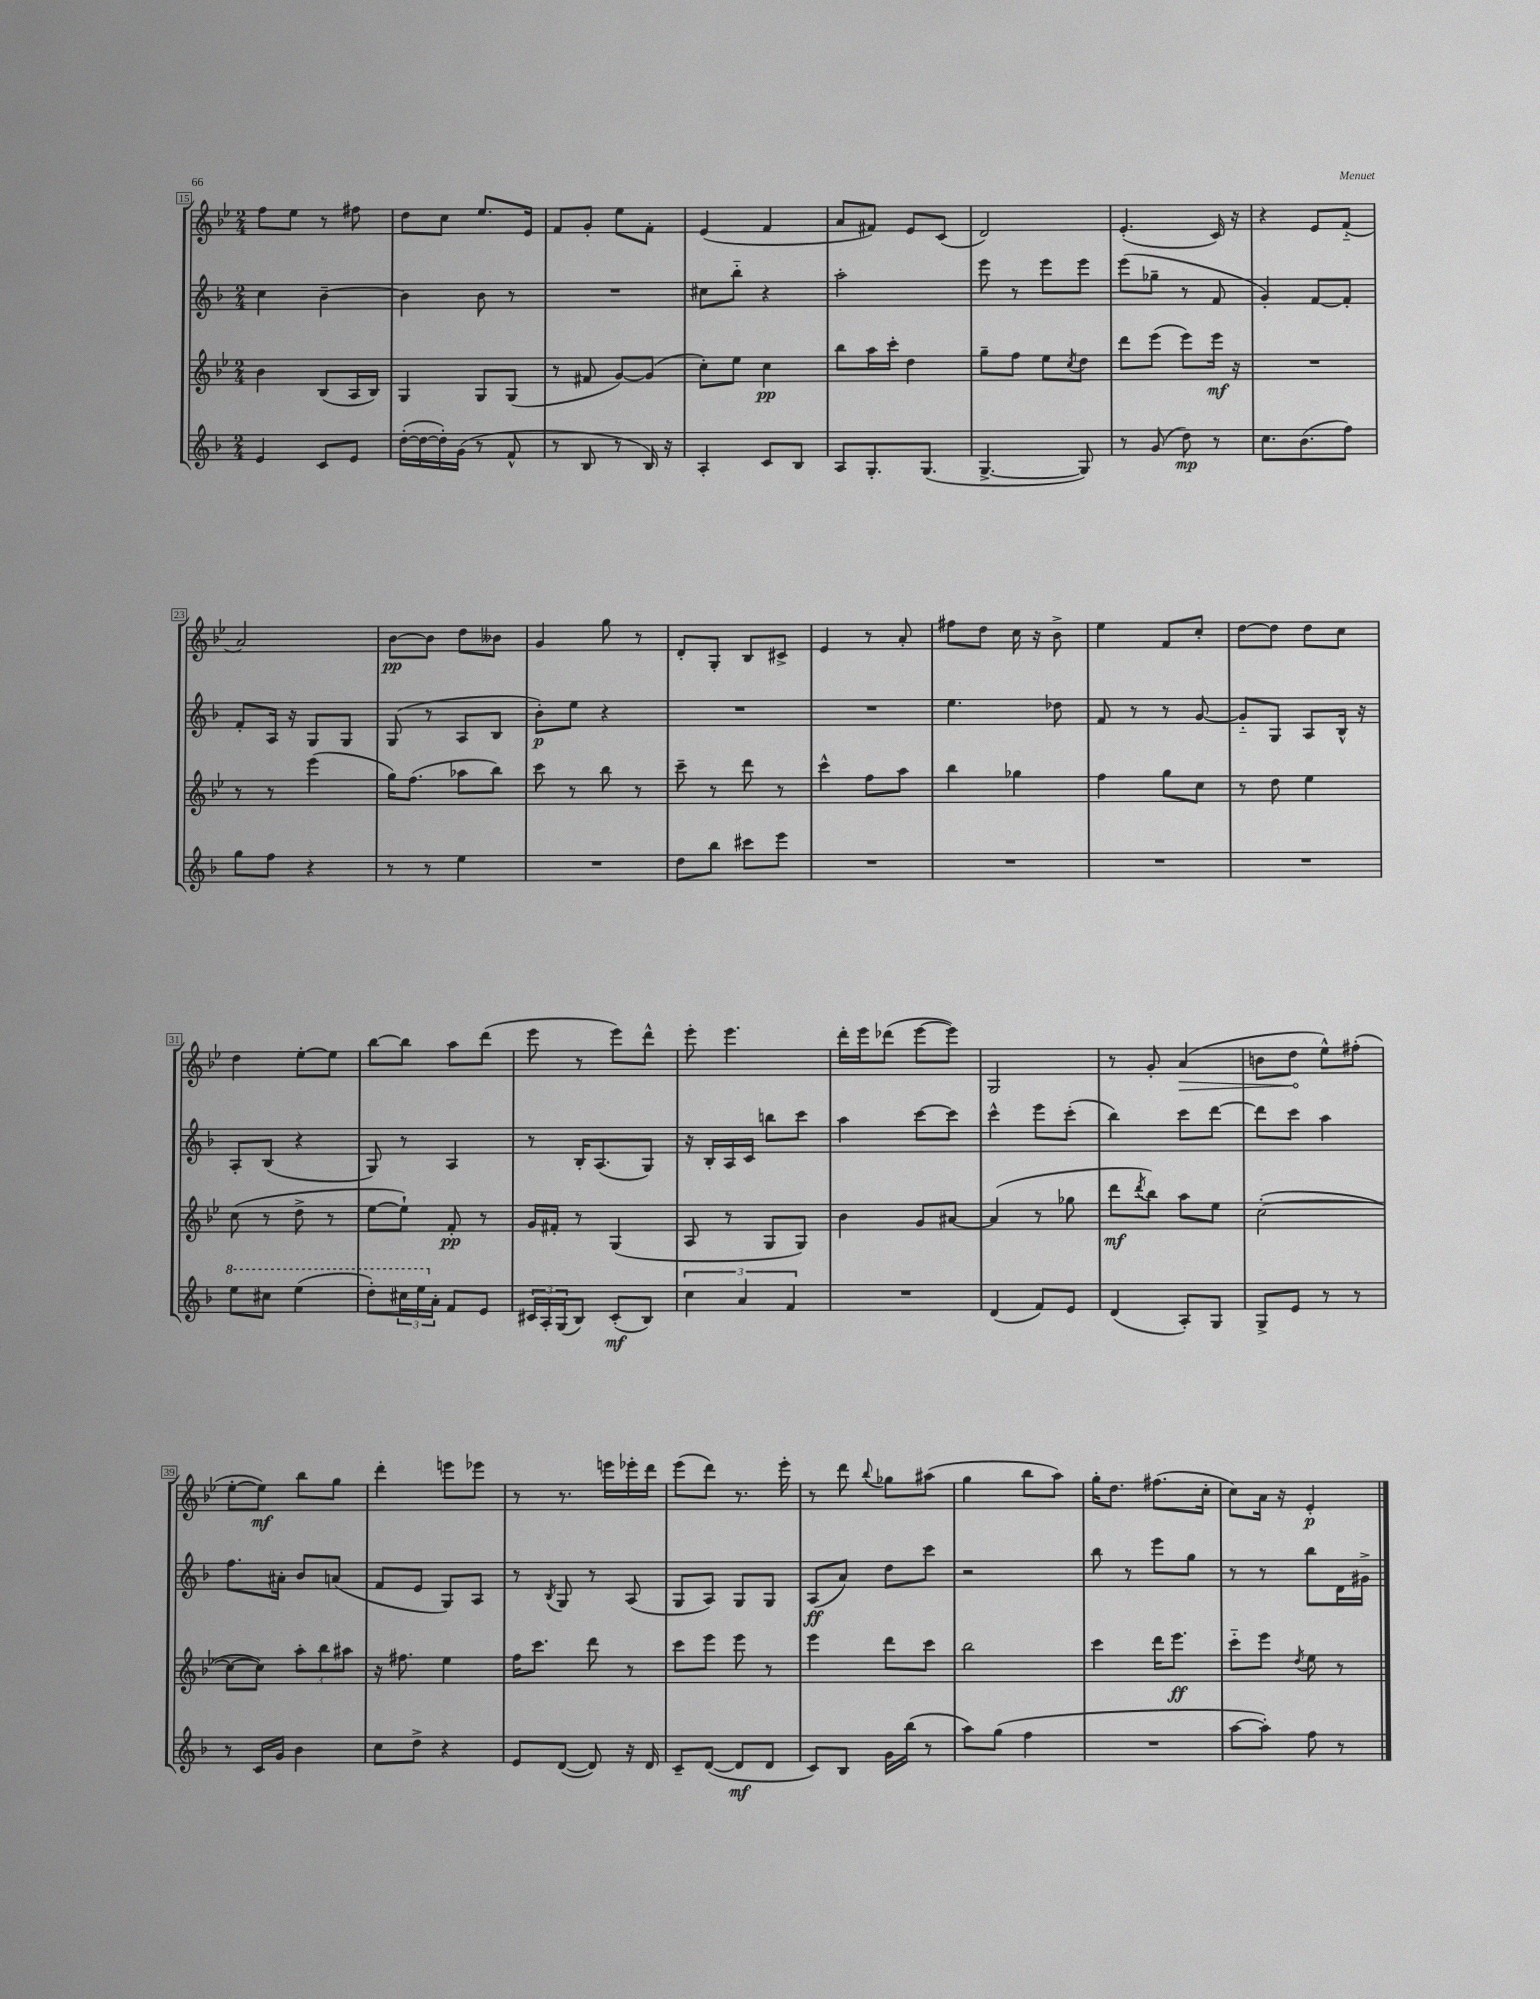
<<
\new StaffGroup <<
\new Staff = "s0" {
    \clef treble \key bes \major \numericTimeSignature \time 2/4
    f''8 ees''8 r8 fis''8 |
    d''8 c''8 ees''8. ees'16 |
    f'8 g'8-. ees''8 f'8-. |
    ees'4( f'4 |
    a'8 fis'8) ees'8 c'8( |
    d'2) |
    ees'4.-.( c'16) r16 |
    r4 ees'8 f'8-_( |
    a'2) |
    bes'8~\pp bes'8 d''8 beses'8 |
    g'4 g''8 r8 |
    d'8-. g8-. bes8 cis'8-> |
    ees'4 r8 a'8-. |
    fis''8 d''8 c''16 r16 bes'8-> |
    ees''4 f'8 c''8-. |
    d''8~ d''8 d''8 c''8 |
    d''4 ees''8~-. ees''8 |
    bes''8~ bes''8 a''8 d'''8( |
    ees'''8 r8 ees'''8) d'''8-^ |
    ees'''8-. ees'''4. |
    d'''16-. ees'''16 des'''8( ees'''8~ ees'''8) |
    g2 |
    r8 g'8-. \once \override Hairpin.circled-tip = ##t a'4\>( |
    b'8 d''8\! ees''8-^) fis''8-.( |
    ees''8~-. ees''8\mf) bes''8 g''8 |
    d'''4-. e'''8 ees'''8 |
    r8 r8. e'''16 ees'''16-. d'''16 |
    ees'''8( d'''8) r8. ees'''16-. |
    r8 d'''8 \appoggiatura { bes''8 } ges''8 ais''8( |
    g''4 bes''8 a''8) |
    g''16-. d''8. fis''8.( c''16-. |
    c''8) a'16 r16 ees'4-.\p \bar "|." |
}
\new Staff = "s1" {
    \clef treble \key f \major \numericTimeSignature \time 2/4
    c''4 bes'4~-- |
    bes'4 bes'8 r8 |
    R2 |
    cis''8 bes''8-_ r4 |
    a''2-. |
    e'''8 r8 e'''8 e'''8 |
    e'''8( ges''8-- r8 f'8 |
    g'4-.) f'8~ f'8-. |
    f'8-. a16 r16 g8 g8 |
    g8( r8 a8 bes8 |
    bes'8-.\p) e''8 r4 |
    R2 |
    R2 |
    e''4. des''8 |
    f'8 r8 r8 g'8~ |
    g'8-_ g8 a8 bes16-^ r16 |
    a8-. bes8( r4 |
    g8) r8 a4 |
    r8 bes16-. a8.( g8) |
    r16 bes16-. a16 c'16 b''8 c'''8 |
    a''4 c'''8~ c'''8 |
    c'''4-^ e'''8 c'''8-.( |
    bes''4) c'''8 d'''8~ |
    d'''8 c'''8 a''4 |
    f''8. ais'16-. bes'8 a'8( |
    f'8 e'8 g8) a8 |
    r8 \acciaccatura { bes8 } g8 r8 a8( |
    g8 a8) g8 g8 |
    a8\ff( a'8) d''8 c'''8 |
    r2 |
    bes''8 r8 e'''8 g''8 |
    r8 r8 bes''8 d'16 gis'16-> \bar "|." |
}
\new Staff = "s2" {
    \clef treble \key bes \major \numericTimeSignature \time 2/4
    bes'4 bes8( a16 bes16) |
    g4 g8 g8( |
    r8 fis'8 g'8~) g'8( |
    c''8-.) ees''8 c''4\pp |
    bes''8 a''16 c'''16-. d''4 |
    g''8-- f''8 ees''8 \acciaccatura { c''8 } d''8 |
    d'''8 ees'''8( ees'''8) ees'''16\mf r16 |
    R2 |
    r8 r8 ees'''4( |
    g''16) f''8.( aes''8 bes''8) |
    c'''8 r8 bes''8 r8 |
    c'''8-- r8 d'''8 r8 |
    c'''4-^ f''8 a''8 |
    bes''4 ges''4 |
    f''4 g''8 c''8 |
    r8 d''8 ees''4 |
    c''8( r8 d''8-> r8 |
    ees''8~ ees''8-!) f'8-.\pp r8 |
    g'16 fis'16-. r8 g4( |
    a8 r8 g8 g8) |
    bes'4 g'8 ais'8~ |
    ais'4( r8 ges''8 |
    d'''8\mf \acciaccatura { d'''8 } bes''8) a''8 ees''8 |
    c''2~-.( |
    c''8~ c''8) \tuplet 3/2 { a''8-. bes''8 ais''8 } |
    r16 fis''8. ees''4 |
    f''16 c'''8. d'''8 r8 |
    c'''8 ees'''8 ees'''8 r8 |
    ees'''4 d'''8 c'''8 |
    bes''2 |
    c'''4 d'''16 ees'''8.\ff |
    c'''8-_ ees'''8 \acciaccatura { d''8 } ees''8 r8 \bar "|." |
}
\new Staff = "s3" {
    \clef treble \key f \major \numericTimeSignature \time 2/4
    e'4 c'8 e'8 |
    d''16~-.( d''16~ d''16-.) g'16( r8 f'8-^ |
    r8 bes8 r8 bes16) r16 |
    a4-. c'8 bes8 |
    a8 g8.-. g8.( |
    g4.~-> g8) |
    r8 g'8( d''8\mp) r8 |
    c''8. bes'8.( f''8) |
    g''8 f''8 r4 |
    r8 r8 e''4 |
    R2 |
    d''8 bes''8 cis'''8 e'''8 |
    R2 |
    R2 |
    R2 |
    R2 |
    \ottava #1 e'''8 cis'''8 e'''4( |
    d'''8-.) \tuplet 3/2 { cis'''16 e'''16 \ottava #0 a'16-. } f'8 e'8 |
    \tuplet 3/2 { cis'16 a16-. g16( } bes8) cis'8-.\mf( bes8) |
    \tuplet 3/2 { c''4 a'4 f'4 } |
    R2 |
    d'4( f'8) e'8 |
    d'4( a8-.) g8 |
    g8-> e'8 r8 r8 |
    r8 c'16 g'16 bes'4 |
    c''8 d''8-> r4 |
    e'8 d'8~( d'8) r16 d'16 |
    c'8-- d'8~( d'8\mf d'8 |
    c'8) bes8 g'16 bes''16( r8 |
    a''8) g''8( f''4 |
    R2 |
    a''8~ a''8-.) f''8 r8 \bar "|." |
}
>>
>>
\layout { \context { \Score currentBarNumber = #15 \override BarNumber.stencil = #(make-stencil-boxer 0.1 0.3 ly:text-interface::print) } }
